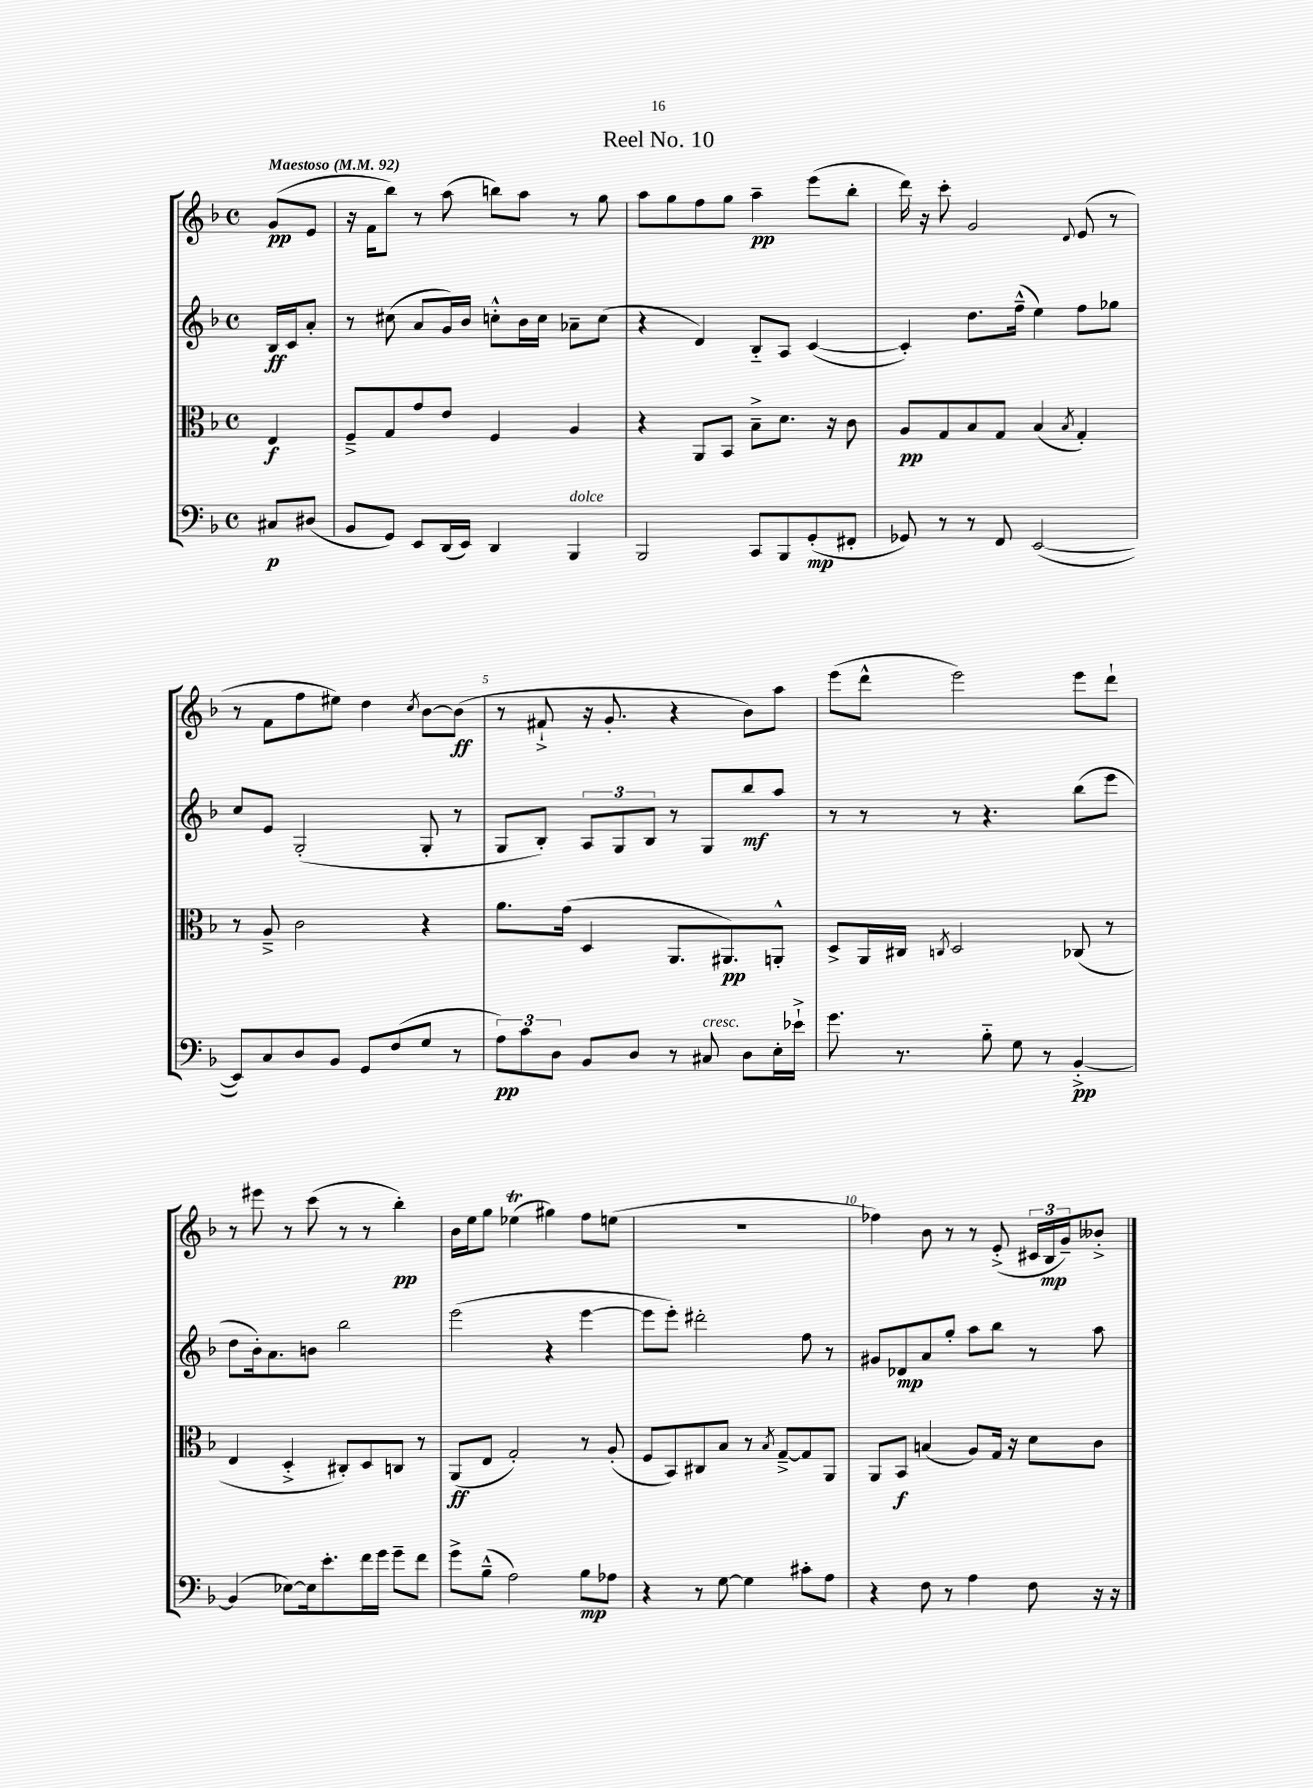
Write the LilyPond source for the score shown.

\header { title = "Reel No. 10" }
<<
\new StaffGroup <<
\new Staff = "s0" {
    \clef treble \key f \major \defaultTimeSignature \time 4/4 \partial 4 \tempo "Maestoso" 4 = 92
    g'8\pp( e'8 |
    r16 f'16 bes''8) r8 a''8( b''8) a''8 r8 g''8 |
    a''8 g''8 f''8 g''8 a''4--\pp e'''8( bes''8-. |
    d'''16) r16 c'''8-. g'2 \appoggiatura { d'8 } e'8( r8 |
    r8 f'8 f''8 eis''8) d''4 \acciaccatura { c''8 } bes'8~ bes'8\ff( |
    r8 fis'8-!-> r16 g'8.-. r4 bes'8) a''8 |
    e'''8( d'''8-^ e'''2) e'''8 d'''8-! |
    r8 eis'''8 r8 c'''8( r8 r8 bes''4-.\pp) |
    bes'16 e''16 g''8 ees''4\trill( gis''4) f''8 e''8( |
    R1 |
    fes''4) bes'8 r8 r8 e'8-.->( \tuplet 3/2 { cis'16 bes16\mp g'16--) } beses'8-.-> \bar "|." |
}
\new Staff = "s1" {
    \clef treble \key f \major \defaultTimeSignature \time 4/4 \partial 4
    bes16\ff c'16 a'8-. |
    r8 cis''8( a'8 g'16) bes'16 c''8-.-^ bes'16 c''16 aes'8-- c''8( |
    r4 d'4) bes8-_ a8 c'4~( |
    c'4-.) d''8. f''16---^( e''4) f''8 ges''8 |
    c''8 e'8 g2-.( g8-. r8 |
    g8 bes8-.) \tuplet 3/2 { a8 g8 bes8 } r8 g8 bes''8\mf a''8 |
    r8 r8 r8 r4. bes''8( e'''8 |
    d''8 bes'16-.) a'8. b'8 bes''2 |
    e'''2( r4 e'''4~ |
    e'''8 e'''8-.) dis'''2-. f''8 r8 |
    gis'8 des'8\mp a'8 g''8-. a''8 bes''8 r8 a''8 \bar "|." |
}
\new Staff = "s2" {
    \clef alto \key f \major \defaultTimeSignature \time 4/4 \partial 4
    e4\f |
    f8---> g8 g'8 e'8 f4 a4 |
    r4 a,8 bes,8 bes8---> d'8. r16 c'8 |
    a8\pp g8 bes8 g8 bes4( \acciaccatura { bes8 } g4-.) |
    r8 a8---> c'2 r4 |
    a'8. g'16( d4 a,8. ais,8.\pp) a,8-.-^ |
    d8-> a,16 cis16 \acciaccatura { c8 } d2 ces8( r8 |
    e4 d4-.-> cis8-.) d8 c8 r8 |
    a,8\ff( e8 g2-.) r8 a8-.( |
    f8 bes,8) cis8 bes8 r8 \acciaccatura { bes8 } g8~---> g8 a,8 |
    a,8 bes,8\f b4( a8) g16 r16 d'8 c'8 \bar "|." |
}
\new Staff = "s3" {
    \clef bass \key f \major \defaultTimeSignature \time 4/4 \partial 4
    cis8\p dis8( |
    bes,8 g,8) e,8 d,16( e,16) d,4 bes,,4^\markup { \italic "dolce" } |
    bes,,2 c,8 bes,,8 g,8-.\mp( fis,8-. |
    ges,8) r8 r8 f,8 e,2~( |
    e,8) c8 d8 bes,8 g,8 f8( g8 r8 |
    \tuplet 3/2 { a8\pp) c'8 d8 } bes,8 d8 r8 cis8^\markup { \italic "cresc." } d8 e16-. ees'16-!-> |
    g'8. r8. bes8-_ g8 r8 bes,4~-.->\pp |
    bes,4( ees8~) ees16 e'8.-. f'16 g'16 g'8-- f'8 |
    g'8-> bes8---^( a2) bes8\mp aes8 |
    r4 r8 g8~ g4 cis'8-. a8 |
    r4 f8 r8 a4 f8 r16 r16 \bar "|." |
}
>>
>>
\layout { \context { \Score \override BarNumber.break-visibility = ##(#f #t #t) barNumberVisibility = #(every-nth-bar-number-visible 5) } }
